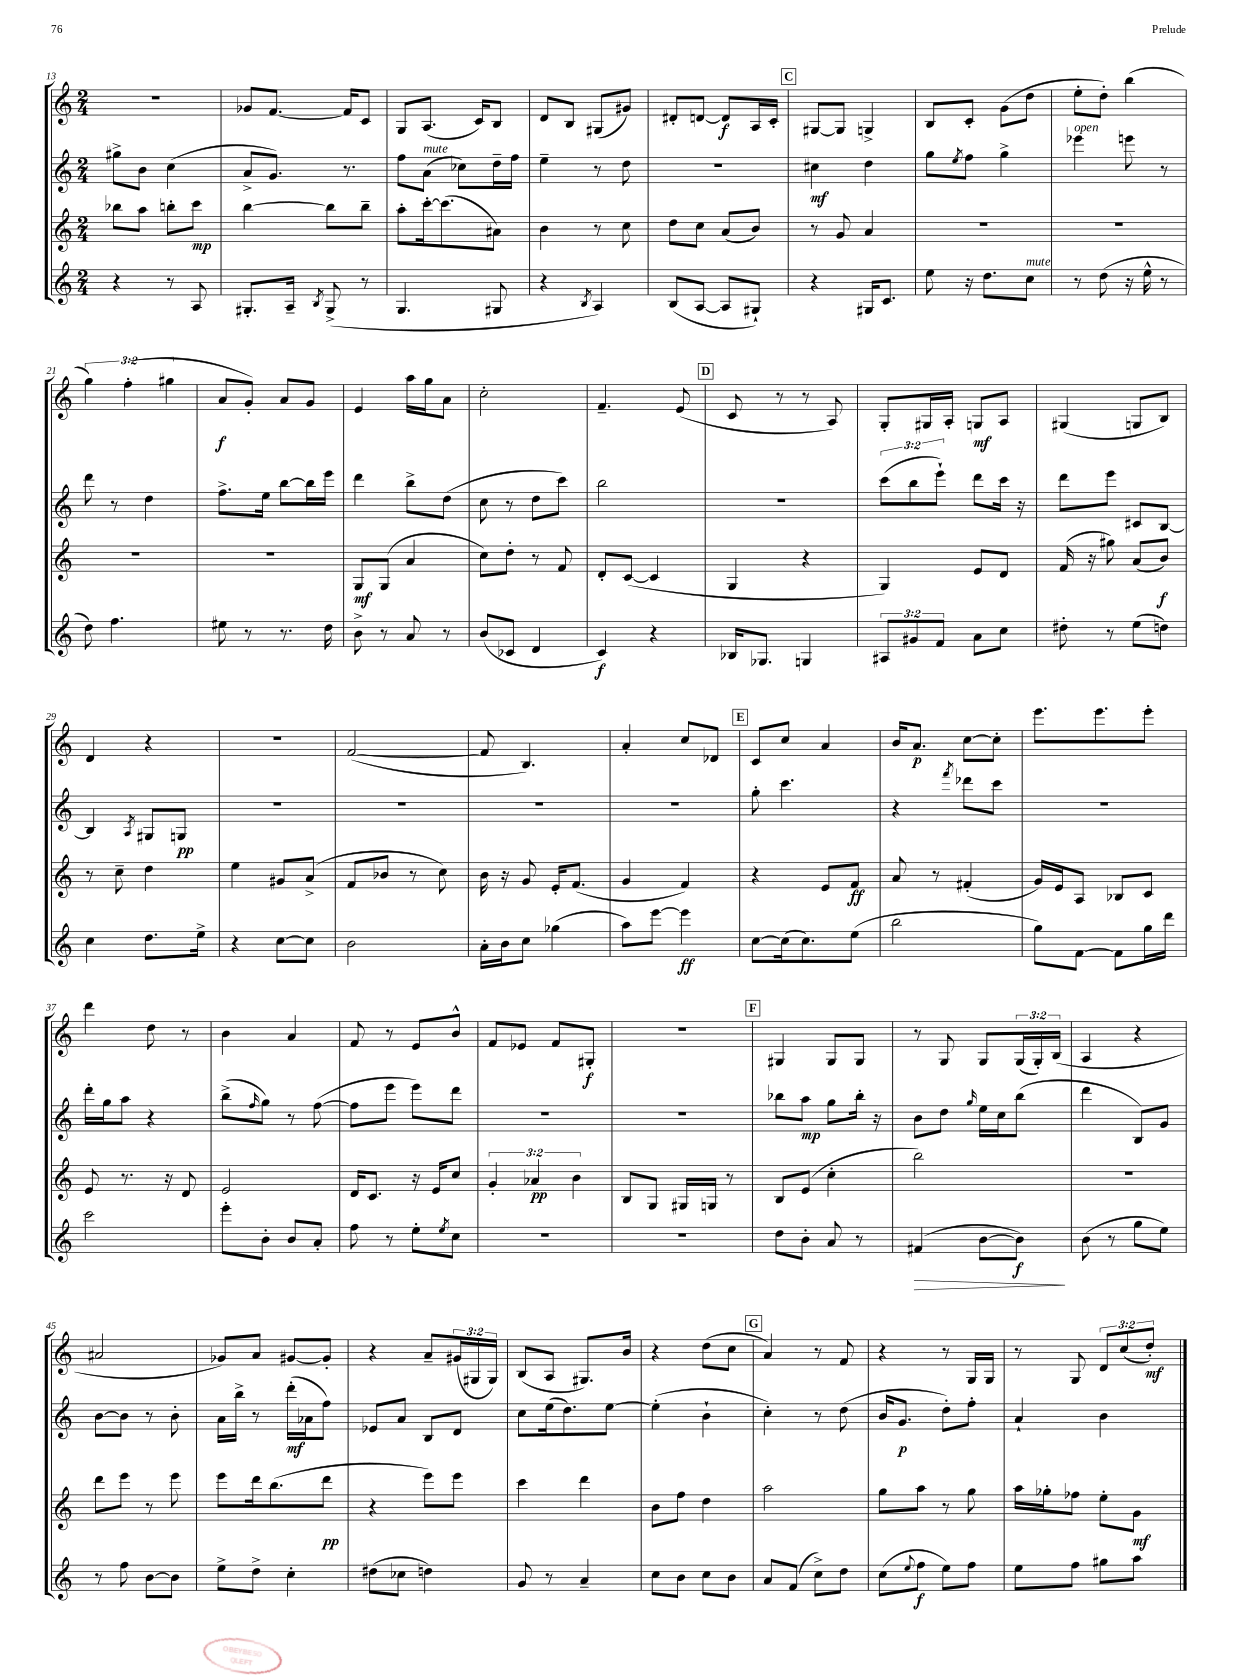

**kern	**kern	**kern	**kern
*staff4	*staff3	*staff2	*staff1
*clefG2	*clefG2	*clefG2	*clefG2
*k[]	*k[]	*k[]	*k[]
*M2/4	*M2/4	*M2/4	*M2/4
4r	8bb-	8gg#^	2r
.	8aa	8b	.
8r	8bb'	(4cc	.
8A	8ccc	.	.
=	=	=	=
8.G#'	[4bb	8a^	8g-
.	.	8.g)	[8.f
16A~	.	.	.
8qB	.	.	.
(8G#^	8bb]	.	.
.	.	8.r	16f]
8r	8bb~	.	8c
=	=	=	=
4.G	8aa'	8ff	8G
.	[16ccc'	(8a	(8.A
.	(8.ccc]	.	.
.	.	8cc-)	.
.	.	.	16c)
8G#	8a#)	16dd~	8B
.	.	16ff	.
=	=	=	=
4r	4b	4ee~	8d
.	.	.	8B
8qB	.	.	.
4A)	8r	8r	(8G#
.	8cc	8dd	8g#)
=	=	=	=
(8B	8dd	2r	8d#'
[8A	8cc	.	[8d
8A]	(8a	.	8d]
8G#`)	8b)	.	16A
.	.	.	16c'
=	=	=	=
4r	8r	4cc#	[8G#
.	8g	.	8G#]
16G#	4a	4dd	4G^
8.c	.	.	.
=	=	=	=
8ee	2r	8gg	8B
.	.	8qee	.
16r	.	8ff	8c'
8.dd	.	.	.
.	.	4gg^	(8g
8cc	.	.	8dd
=	=	=	=
8r	2r	4eee-	8ee'
(8dd	.	.	8dd')
16r	.	8eee	(4bb
16ee^^	.	.	.
8r	.	8r	.
=	=	=	=
8dd)	2r	8ddd	6gg)
4.ff	.	8r	.
.	.	.	(6ff'
.	.	4dd	.
.	.	.	6gg#
=	=	=	=
8ee#	2r	8.ff^	8a
8r	.	.	8g')
.	.	16ee	.
8.r	.	[8bb	8a
.	.	16bb]	8g
16dd	.	16eee	.
=	=	=	=
8b^	8G	4ddd	4e
8r	(8G	.	.
8a	4a	8bb^	16aa
.	.	.	16gg
8r	.	(8dd	8a
=	=	=	=
(8b	8cc)	8cc	2cc'
8c-	8dd'	8r	.
4d	8r	8dd	.
.	8f	8ccc)	.
=	=	=	=
4c)	8d'	2bb	4.f~
.	([8c	.	.
4r	4c]	.	.
.	.	.	(8e
=	=	=	=
16B-	4G	2r	8c
8.G-	.	.	.
.	.	.	8r
4G	4r	.	8r
.	.	.	8A)
=	=	=	=
12A#	4G)	(12ccc	8G'
12g#	.	12bb	.
.	.	.	16G#
12f	.	12eee`)	.
.	.	.	16A'
8a	8e	8ddd	8G
8cc	8d	16ccc	8A
.	.	16r	.
=	=	=	=
8dd#'	(16f	8ddd	(4G#
.	16r	.	.
8r	8gg#)	8eee	.
(8ee	(8a	8c#	8G
8dd)	8b)	[8B	8B)
=	=	=	=
4cc	8r	4B]	4d
.	8cc~	.	.
.	.	8qA	.
8.dd	4dd	8G#	4r
.	.	8G	.
16ee^	.	.	.
=	=	=	=
4r	4ee	2r	2r
[8cc	8g#	.	.
8cc]	(8a^	.	.
=	=	=	=
2b	8f	2r	([2f
.	8b-	.	.
.	8r	.	.
.	8cc)	.	.
=	=	=	=
16a'	16b	2r	8f]
16b	16r	.	.
8cc	8g	.	4.B)
(4gg-	16e'	.	.
.	(8.f	.	.
=	=	=	=
8aa)	4g	2r	4a'
[8eee	.	.	.
4eee]	4f)	.	8cc
.	.	.	8d-
=	=	=	=
[8cc	4r	8gg'	8c
(16cc]	.	4.ccc	8cc
8.cc)	.	.	.
.	8e	.	4a
(8ee	8f	.	.
=	=	=	=
2bb	8a	4r	16b
.	.	.	8.a
.	8r	.	.
.	.	8qfff	.
.	(4f#'	8ddd-	[8cc
.	.	8ccc	8cc']
=	=	=	=
8gg)	16g)	2r	8.eee
.	16e	.	.
[8f	8A	.	.
.	.	.	8.eee
8f]	8B-	.	.
16gg	8c	.	8eee'
16ddd	.	.	.
=	=	=	=
2ccc	8e	16ddd'	4ddd
.	.	16gg	.
.	8.r	8aa	.
.	.	4r	8dd
.	16r	.	.
.	8d	.	8r
=	=	=	=
8eee'	2e	(8bb^	4b
.	.	16qqff	.
8b'	.	8gg)	.
8b	.	8r	4a
8a'	.	([8ff	.
=	=	=	=
8ff	16d	8ff]	8f
.	8.c	.	.
8r	.	8eee	8r
8ee'	16r	8eee)	8e
.	16e	.	.
8qee	.	.	.
8cc	8cc	8ddd	8b^^
=	=	=	=
2r	6g'	2r	8f
.	.	.	8e-
.	6a-	.	.
.	.	.	8f
.	6b	.	.
.	.	.	8G#'
=	=	=	=
2r	8B	2r	2r
.	8G	.	.
.	16G#	.	.
.	16G	.	.
.	8r	.	.
=	=	=	=
8dd	8B	8bb-	4G#
8b'	(8e	8aa	.
8a	4cc'	8gg	8G#
8r	.	16bb-'	8G#
.	.	16r	.
=	=	=	=
(4f#	2bb)	8b	8r
.	.	8dd	8G
.	.	16qqgg	.
[8b	.	16ee	8G
.	.	16cc	.
8b])	.	(8bb	(24G
.	.	.	24G')
.	.	.	(24B
=	=	=	=
(8b	2r	4ddd	4A
8r	.	.	.
8gg	.	8B)	4r
8ee)	.	8g	.
=	=	=	=
8r	8ddd	[8b	2a#
8ff	8eee	8b]	.
[8b	8r	8r	.
8b]	8eee	8b'	.
=	=	=	=
8ee^	8eee	16a	8g-)
.	.	16bb^	.
8dd^	16ddd	8r	8a
.	(8.bb	.	.
4cc'	.	(16ddd'	[8g#
.	.	16a-	.
.	8ddd	8ff)	8g#']
=	=	=	=
(8dd#	4r	8e-	4r
8cc-	.	8a	.
4dd)	8eee)	8B	8a~
.	8eee	8d	(24g#
.	.	.	24G#
.	.	.	24G#)
=	=	=	=
8g	4ccc	8cc	(8B
8r	.	(16ee	8A
.	.	8.dd)	.
4a~	4ddd	.	8.G#)
.	.	[8ee	.
.	.	.	16b
=	=	=	=
8cc	8b	(4ee']	4r
8b	8ff	.	.
8cc	4dd	4b`	(8dd
8b	.	.	8cc
=	=	=	=
8a	2aa	4cc')	4a)
(8f	.	.	.
8cc^)	.	8r	8r
8dd	.	(8dd	8f
=	=	=	=
(8cc	8gg	16b	4r
.	.	8.g	.
8qqee	.	.	.
8ff	8aa	.	.
8ee)	8r	8dd')	8r
8ff	8gg	8ff'	16G
.	.	.	16G
=	=	=	=
8ee	16aa	4a`	8r
.	16gg-'	.	.
8ff	8ff-	.	8G
8gg#	8ee'	4b	12d
.	.	.	(12cc
8aa	8g	.	.
.	.	.	12dd')
==	==	==	==
*-	*-	*-	*-
